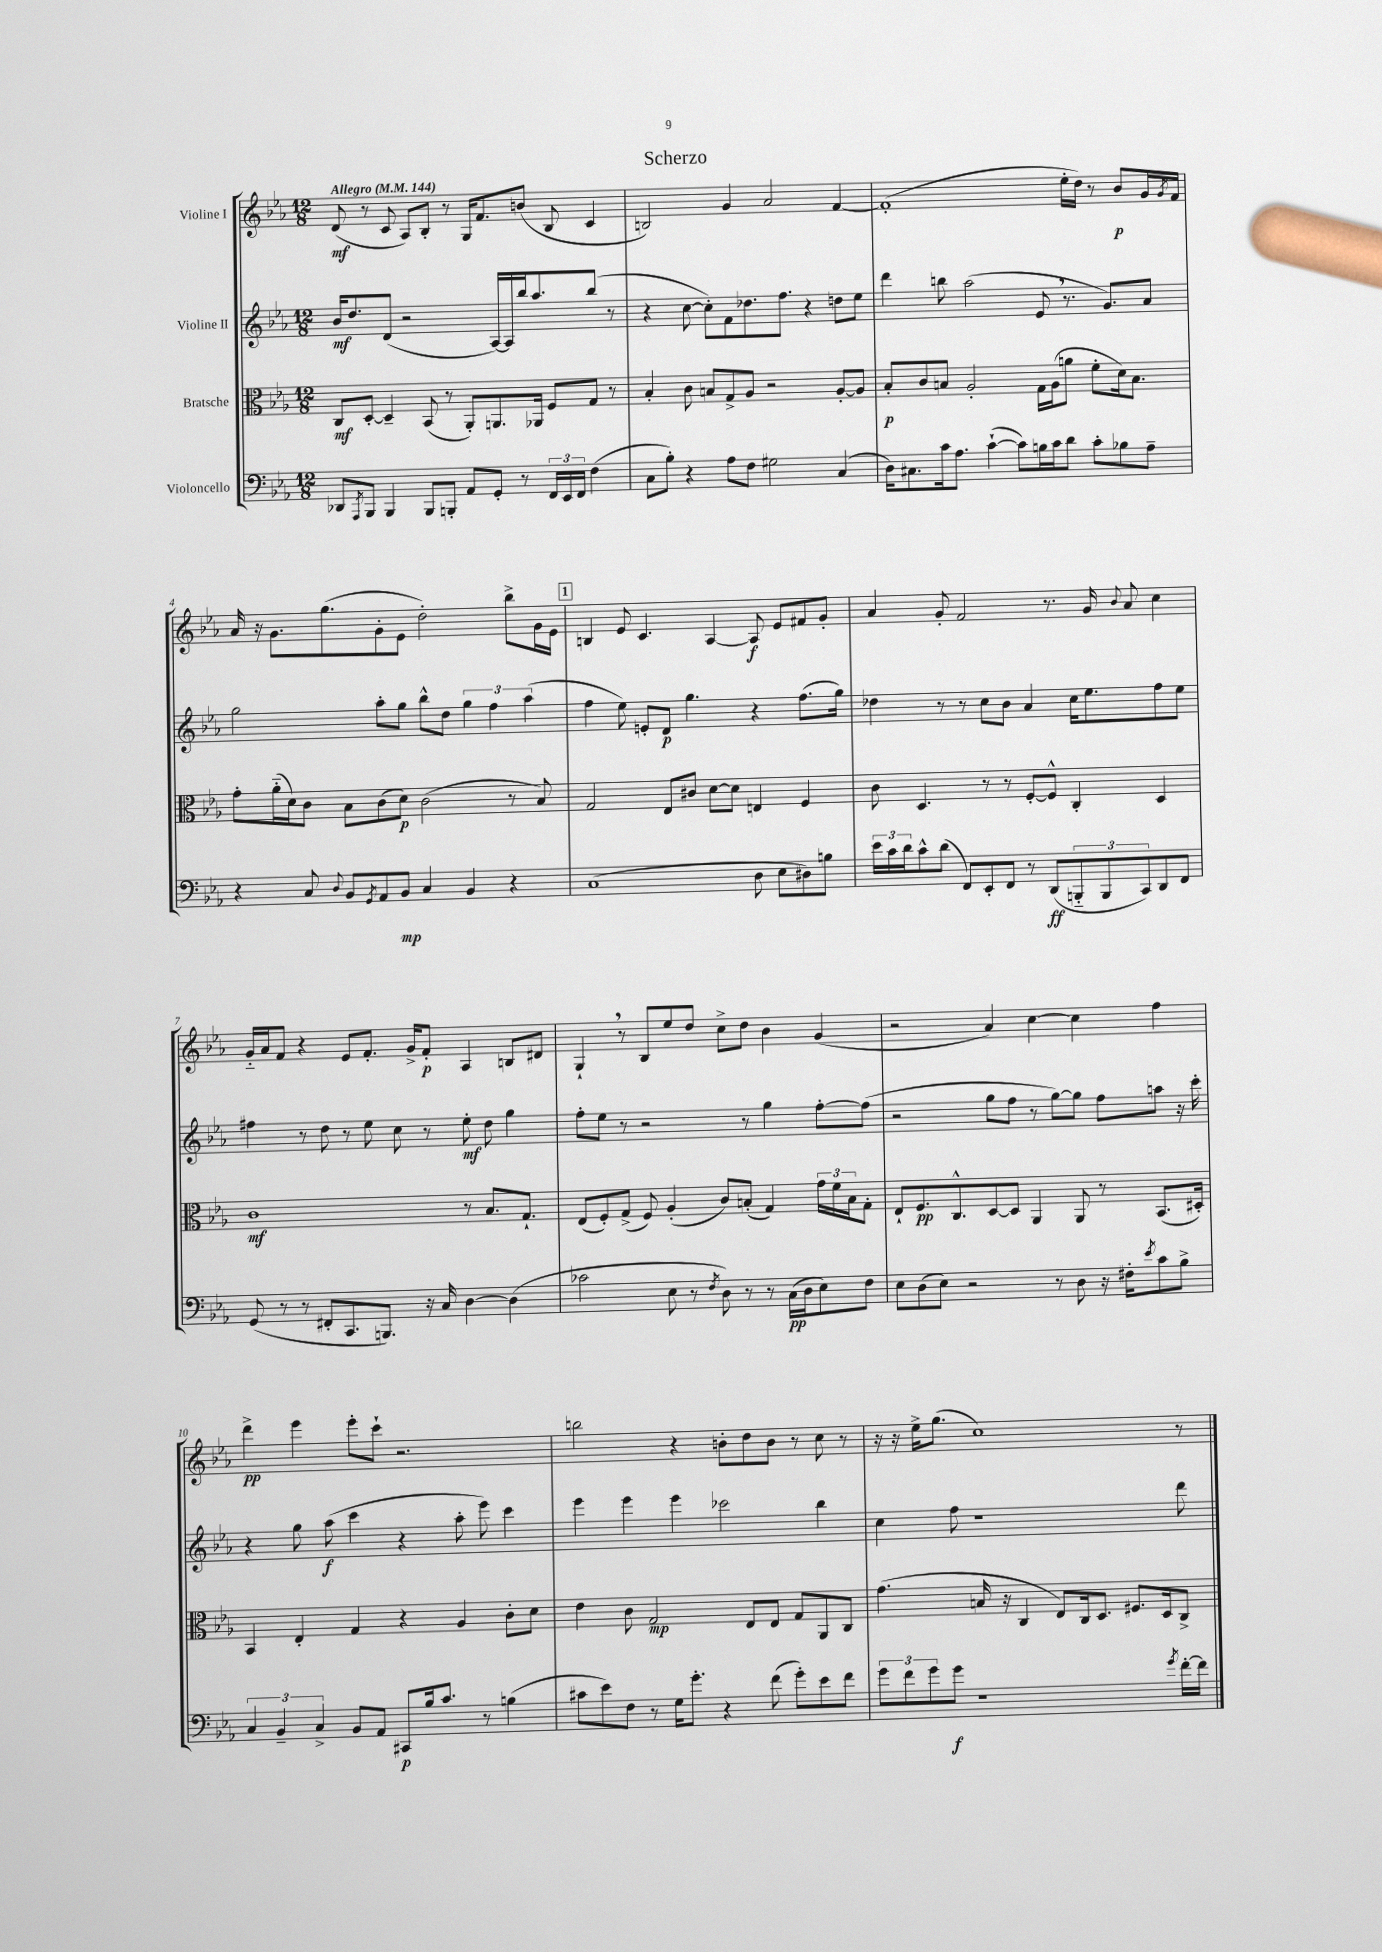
\header { title = "Scherzo" }
<<
\new StaffGroup <<
\new Staff = "s0" \with { instrumentName = "Violine I" } {
    \clef treble \key ees \major \numericTimeSignature \time 12/8 \tempo "Allegro" 4 = 144
    d'8\mf( r8 c'8 aes8) bes8-. r8 g16 f'8. b'8( bes8 c'4 |
    b2) g'4 aes'2 f'4~ |
    f'1-.( ees''16-. d''16) r8 bes'8\p g'16 \acciaccatura { g'8 } f'16 |
    aes'16 r16 g'8. g''8.( g'8-. ees'8 d''2-.) bes''8-> g'16 ees'16 |
    \mark \markup { \box "1" } b4 ees'8 c'4. aes4~ aes8\f ees'8 fis'8 g'8-. |
    aes'4 g'8-. f'2 r8. g'16 \appoggiatura { bes'8 } aes'8 c''4 |
    g'16-_ aes'16 f'8 r4 ees'8 f'8.-. g'16-> f'8-.\p aes4 b8 dis'8 |
    g4-! \breathe r8 bes8 ees''8 d''8 c''8-> d''8 bes'4 g'4( |
    r2 aes'4) c''4~ c''4 f''4 |
    d'''4->\pp ees'''4 ees'''8-. c'''8-! r2. |
    b''2 r4 b'8-. d''8 b'8 r8 c''8 r8 |
    r16 r16 ees''16-> g''8.( c''1) r8 \bar "|." |
}
\new Staff = "s1" \with { instrumentName = "Violine II" } {
    \clef treble \key ees \major \numericTimeSignature \time 12/8
    bes'16\mf d''8. d'8( r2 aes16~) aes16 bes''16 aes''8. bes''8( r8 |
    r4 c''8~ c''8-.) f'8 des''8. f''8. r4 d''8 ees''8 |
    d'''4 b''8 aes''2( ees'8 \breathe r8. g'8.) aes'8 |
    g''2 aes''8-. g''8 bes''8-^ d''8 \tuplet 3/2 { g''4 f''4 aes''4( } |
    \mark \markup { \box "1" } f''4 ees''8) e'8-. d'8\p g''4. r4 f''8.( g''16) |
    des''4 r8 r8 c''8 bes'8 aes'4 c''16 ees''8. f''8 ees''8 |
    fis''4 r8 d''8 r8 ees''8 c''8 r8 ees''8-.\mf d''8 g''4 |
    f''8-. ees''8 r8 r2 r8 g''4 f''8~-. f''8( |
    r2 g''8 f''8 r8 g''8~) g''8 f''8 a''8 r16 c'''16-. |
    r4 g''8 aes''8\f( c'''4 r4 aes''8-. ees'''8) c'''4 |
    ees'''4 ees'''4 ees'''4 ces'''2 bes''4 |
    c''4 f''8 r1 d'''8 \bar "|." |
}
\new Staff = "s2" \with { instrumentName = "Bratsche" } {
    \clef alto \key ees \major \numericTimeSignature \time 12/8
    c8\mf d8~-. d4-- bes,8( r8 aes,8-.) a,8. aes,16 f8 g8 r8 |
    bes4-. c'8 b8 g8-> aes8 r2 aes8~-. aes8 |
    bes8-.\p c'8 b8 aes2-. g16 aes16( a'8 f'8-. d'16) b8. |
    g'8-. aes'16-_( d'16) c'8 bes8 c'8( d'8\p) c'2( r8 bes8) |
    \mark \markup { \box "1" } g2 ees8 cis'8 d'8~ d'8 e4 f4 |
    c'8 d4. r8 r8 f8~-. f8-^ c4-. d4 |
    c'1\mf r8 bes8. g8.-! |
    ees8( f8-.) g8->( f8) aes4-.( c'8) b8-.( g4) \tuplet 3/2 { g'16 f'16 b16 } g8-. |
    ees8-! f8.\pp c8.-^ d8~ d8 aes,4 aes,8 r8 bes,8.( dis16-.) |
    bes,4 ees4-. g4 r4 aes4 c'8-. d'8 |
    ees'4 c'8 g2\mp ees8 ees8 g8 aes,8 c8 |
    g'4.( b16 r16 c4 ees8) c16 d8. fis8. d16 c8-> \bar "|." |
}
\new Staff = "s3" \with { instrumentName = "Violoncello" } {
    \clef bass \key ees \major \numericTimeSignature \time 12/8
    des,8 \acciaccatura { aes,,8 } bes,,8 bes,,4 bes,,8 b,,8-. aes,8 g,8-. r8 \tuplet 3/2 { f,16 ees,16 f,16 } f4( |
    c8 bes8-.) r4 aes8 f8 gis2 c4( |
    d16) cis8. c'16 aes8. c'4~-!( c'8) b16 c'16 d'8 c'8-. bes8 aes8-- |
    r4 c8 \appoggiatura { d8 } bes,8 \acciaccatura { g,8 } aes,8 bes,8\mp c4 bes,4 r4 |
    \mark \markup { \box "1" } c1( d8 ees8 dis8) b8 |
    \tuplet 3/2 { ees'16 c'16 d'16 } c'8-^ d'8( f,8) ees,8-. f,8 r8 d,8\ff( \tuplet 3/2 { b,,8-_ b,,8 c,8) } d,8 f,8 |
    g,8( r8 r8 fis,8-. c,8. b,,8.) r16 c16 d4~ d4( |
    ces'2 ees8 r8 \acciaccatura { f8 } d8) r8 r8 c16\pp( d16 ees8) f8 |
    ees8 d8( ees8) r2 r8 d8 r16 fis16-. \acciaccatura { ees'8 } c'8 bes8-> |
    \tuplet 3/2 { c4 bes,4-- c4-> } bes,8 aes,8 cis,8\p bes16 c'8. r8 b4( |
    cis'8 ees'8) f8 r8 g16 g'8.-. r4 f'8( g'8-.) ees'8 f'8 |
    \tuplet 3/2 { g'8 f'8 g'8 } g'8\f r1 \acciaccatura { g'8 } f'16~-. f'16 \bar "|." |
}
>>
>>
